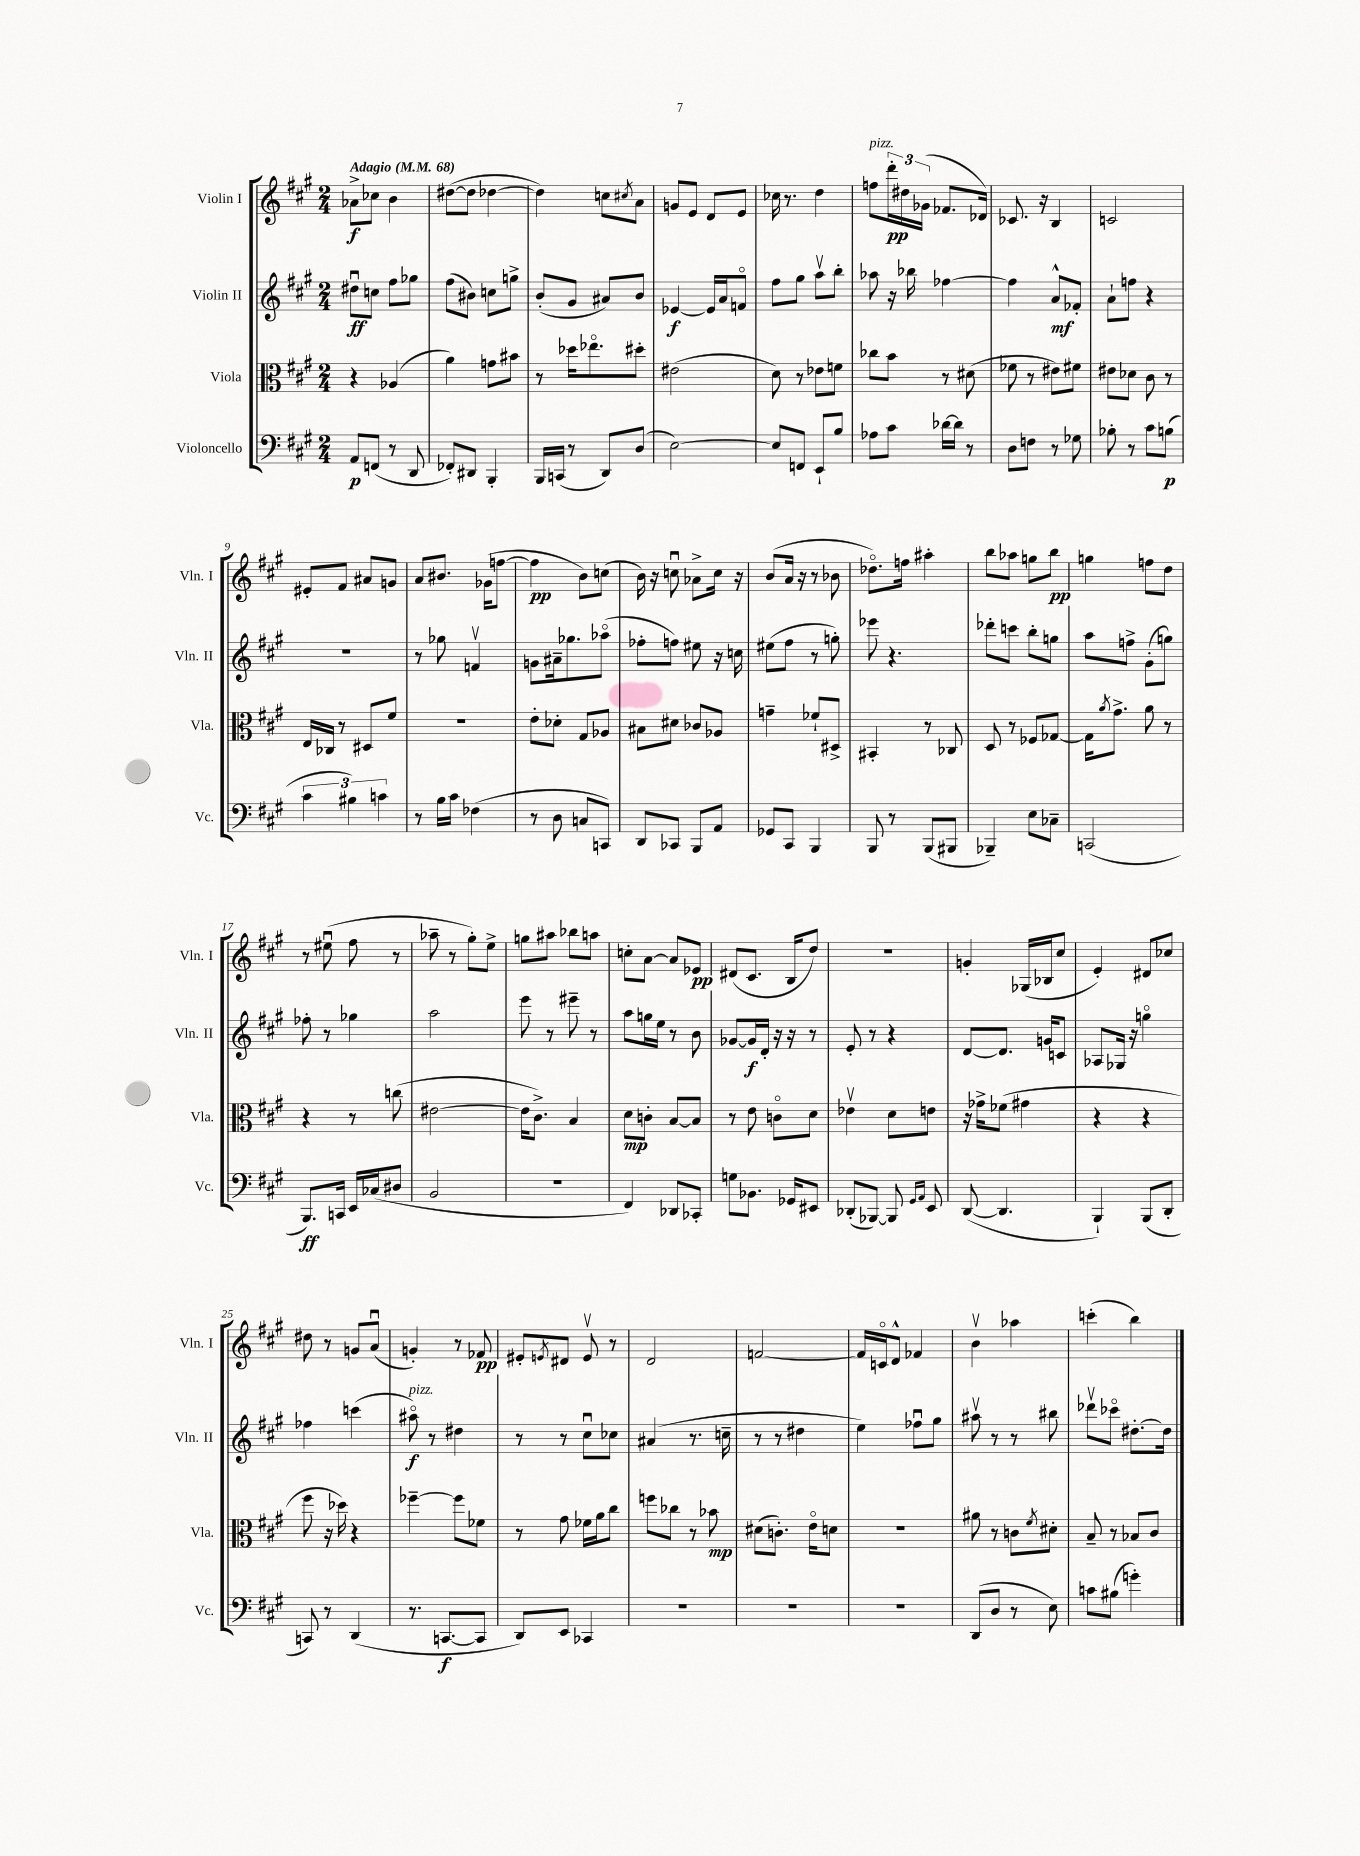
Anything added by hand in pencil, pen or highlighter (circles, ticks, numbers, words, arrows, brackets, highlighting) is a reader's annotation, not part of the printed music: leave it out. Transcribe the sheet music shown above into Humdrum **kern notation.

**kern	**kern	**kern	**kern
*staff4	*staff3	*staff2	*staff1
*clefF4	*clefC3	*clefG2	*clefG2
*k[f#c#g#]	*k[f#c#g#]	*k[f#c#g#]	*k[f#c#g#]
*M2/4	*M2/4	*M2/4	*M2/4
*MM68	*MM68	*MM68	*MM68
8AA	4r	8dd#u	8a-^
(8FF	.	8cc	8cc-
8r	(4A-	8ff#	4b
8DD	.	8gg-	.
=	=	=	=
8FF-')	4a)	(8ff#	([8dd#
8DD#	.	8b#)	8dd#]
4BBB'	8g	8cc	[4dd-
.	8b#	8gg^	.
=	=	=	=
16BBB	8r	(8b'	4dd-])
(16CC	.	.	.
8r	16dd-	8g#	.
.	8.ee-o	.	.
8DD)	.	8a#)	8cc
.	.	.	8qcc#
(8D	8dd#'	8b	8a
=	=	=	=
[2E)	(2e#	[4e-	8g
.	.	.	8e
.	.	16e-]	8d
.	.	16a	.
.	.	8fo	8e
=	=	=	=
8E]	8d)	8ff#	16cc-
.	.	.	8.r
8FF	8r	8gg#	.
8EE`	8e-	8aav	4dd
8B	8f	8bb'	.
=	=	=	=
8A-	8cc-	8aa-	8ff
8c#	8b	16r	24ddd'
.	.	.	24dd#
.	.	16bb-	.
.	.	.	(24g-
[16d-	8r	[4ff-	8.f-
16d-]	.	.	.
8r	(8d#	.	.
.	.	.	16d-)
=	=	=	=
8D	8f-	4ff-]	8.c-
8F	8r	.	.
.	.	.	16r
8r	8e#)	8a^^	4B
8G-	8f#	8f-'	.
=	=	=	=
8B-'	8e#	8a`	2c
8r	8d-	8ff	.
8c#	8c#	4r	.
(8B	8r	.	.
=	=	=	=
6c#	16E	2r	8e#'
.	16C-	.	.
.	8r	.	8f#
6B#)	.	.	.
.	8D#	.	8a#
6c	.	.	.
.	8f#	.	8g
=	=	=	=
8r	2r	8r	8a
16B	.	8gg-	8.b#
16c#	.	.	.
(4F-	.	4fv	.
.	.	.	(16g-
.	.	.	[8ff
=	=	=	=
8r	8e'	8g	4ff]
8D	8d-'	16a#~	.
.	.	8.gg-	.
8C	8G#	.	8b)
8CC)	8A-	(8aa-o	(8cc
=	=	=	=
8DD	8B#	8ff-'	16b)
.	.	.	16r
8CC-	8d#	8ff)	8ccu
8BBB	8c-	8ee#	8a-^
8AA	8A-	16r	16cc
.	.	16cc	16r
=	=	=	=
8GG-	4g~	(8ee#	(8b
8CC#	.	8ff#	16a
.	.	.	16r
4BBB	8f-`	8r	8r
.	8D#^	8gg')	8b-
=	=	=	=
8BBB	4BB#'	8eee-	8.dd-o)
8r	.	4.r	.
.	.	.	16ff
(8BBB	8r	.	4aa#'
8BBB#	8C-	.	.
=	=	=	=
4BBB-~)	8D	8ddd-'	8bb
.	8r	8ccc	8aa-
8E	8F-	8bb'	8gg
8C-~	[8G-	8gg	8bb
=	=	=	=
(2CC	16G-]	8aa	4gg
.	8qa	.	.
.	8.g#^	.	.
.	.	8ff^	.
.	8a	(8g#'	8ff
.	8r	8gg)	8dd
=	=	=	=
8.BBB)	4r	8ff-'	8r
.	.	8r	(8ee#u
16CC	.	.	.
16EE	8r	4gg-	8ff#
(16C-	.	.	.
8D#	(8cc	.	8r
=	=	=	=
2BB	[2e#	2aa	8aa-~
.	.	.	8r
.	.	.	8gg#')
.	.	.	8ee^
=	=	=	=
2r	16e#]	8eee	8gg
.	8.c#^)	.	.
.	.	8r	8aa#
.	4B	8eee#~	8bb-
.	.	8r	8aa
=	=	=	=
4FF#)	8d	8aa	8cc'
.	8c'	16gg	[8a
.	.	16ee	.
8DD-	[8B	8r	8a]
8CC-'	8B]	8b	8e-
=	=	=	=
8G	8r	[8g-	(8d#
8.BB-	8e	16g-]	8.c#
.	.	16d'	.
.	8co	16r	.
16GG-	.	16r	16B
8EE#	8d	8r	8dd)
=	=	=	=
(8DD-'	4e-v	8e'	2r
[8BBB-)	.	8r	.
8BBB-]	8d	4r	.
16qqGG#	.	.	.
16qqAA	.	.	.
8EE	8e	.	.
=	=	=	=
([8DD	16r	[8d	4g'
.	16g-^	.	.
4.DD]	(8f-	8.d]	.
.	4g#	.	(16G-
.	.	16g	16B-
.	.	8c	8cc#
=	=	=	=
4BBB`)	4r	8A-	4e')
.	.	16G-	.
.	.	16r	.
(8BBB	4r	4ggo	8d#
8DD'	.	.	8cc-
=	=	=	=
8CC)	8ff#	4ff-	8dd#
8r	16r	.	8r
.	16dd-)	.	.
(4DD	4r	(4ccc	8g
.	.	.	(8au
=	=	=	=
8.r	[4ff-~	8aa#o)	4g')
.	.	8r	.
[8.CC	.	.	.
.	8ff-]	4dd#	8r
8CC]	8f-	.	8f-
=	=	=	=
8DD)	8r	8r	8e#'
.	.	.	8qe
8EE	8g#	8r	8d#
4CC-	16f-	8cc#u	8ev
.	16a	.	.
.	8cc#	8cc-	8r
=	=	=	=
2r	8ff	(4a#	2d
.	8cc-	.	.
.	8r	8.r	.
.	8b-	.	.
.	.	16cc~	.
=	=	=	=
2r	(8d#	8r	[2f
.	8.c')	8r	.
.	.	4dd#	.
.	16eo	.	.
.	8d	.	.
=	=	=	=
2r	2r	4ee)	16f]
.	.	.	16co
.	.	.	8d^^
.	.	8ff-u	4f-
.	.	8gg#	.
=	=	=	=
(8DD	8a#	8aa#v	4bv
8D	8r	8r	.
8r	8c	8r	4aa-
.	8qf#	.	.
8E)	8d#'	8bb#	.
=	=	=	=
8c	8B~	8ddd-v	(4ccc'
(8B#	8r	8ccc-o	.
4g')	8B-	[8.dd#'	4bb)
.	8c#	.	.
.	.	16dd#]	.
==	==	==	==
*-	*-	*-	*-
